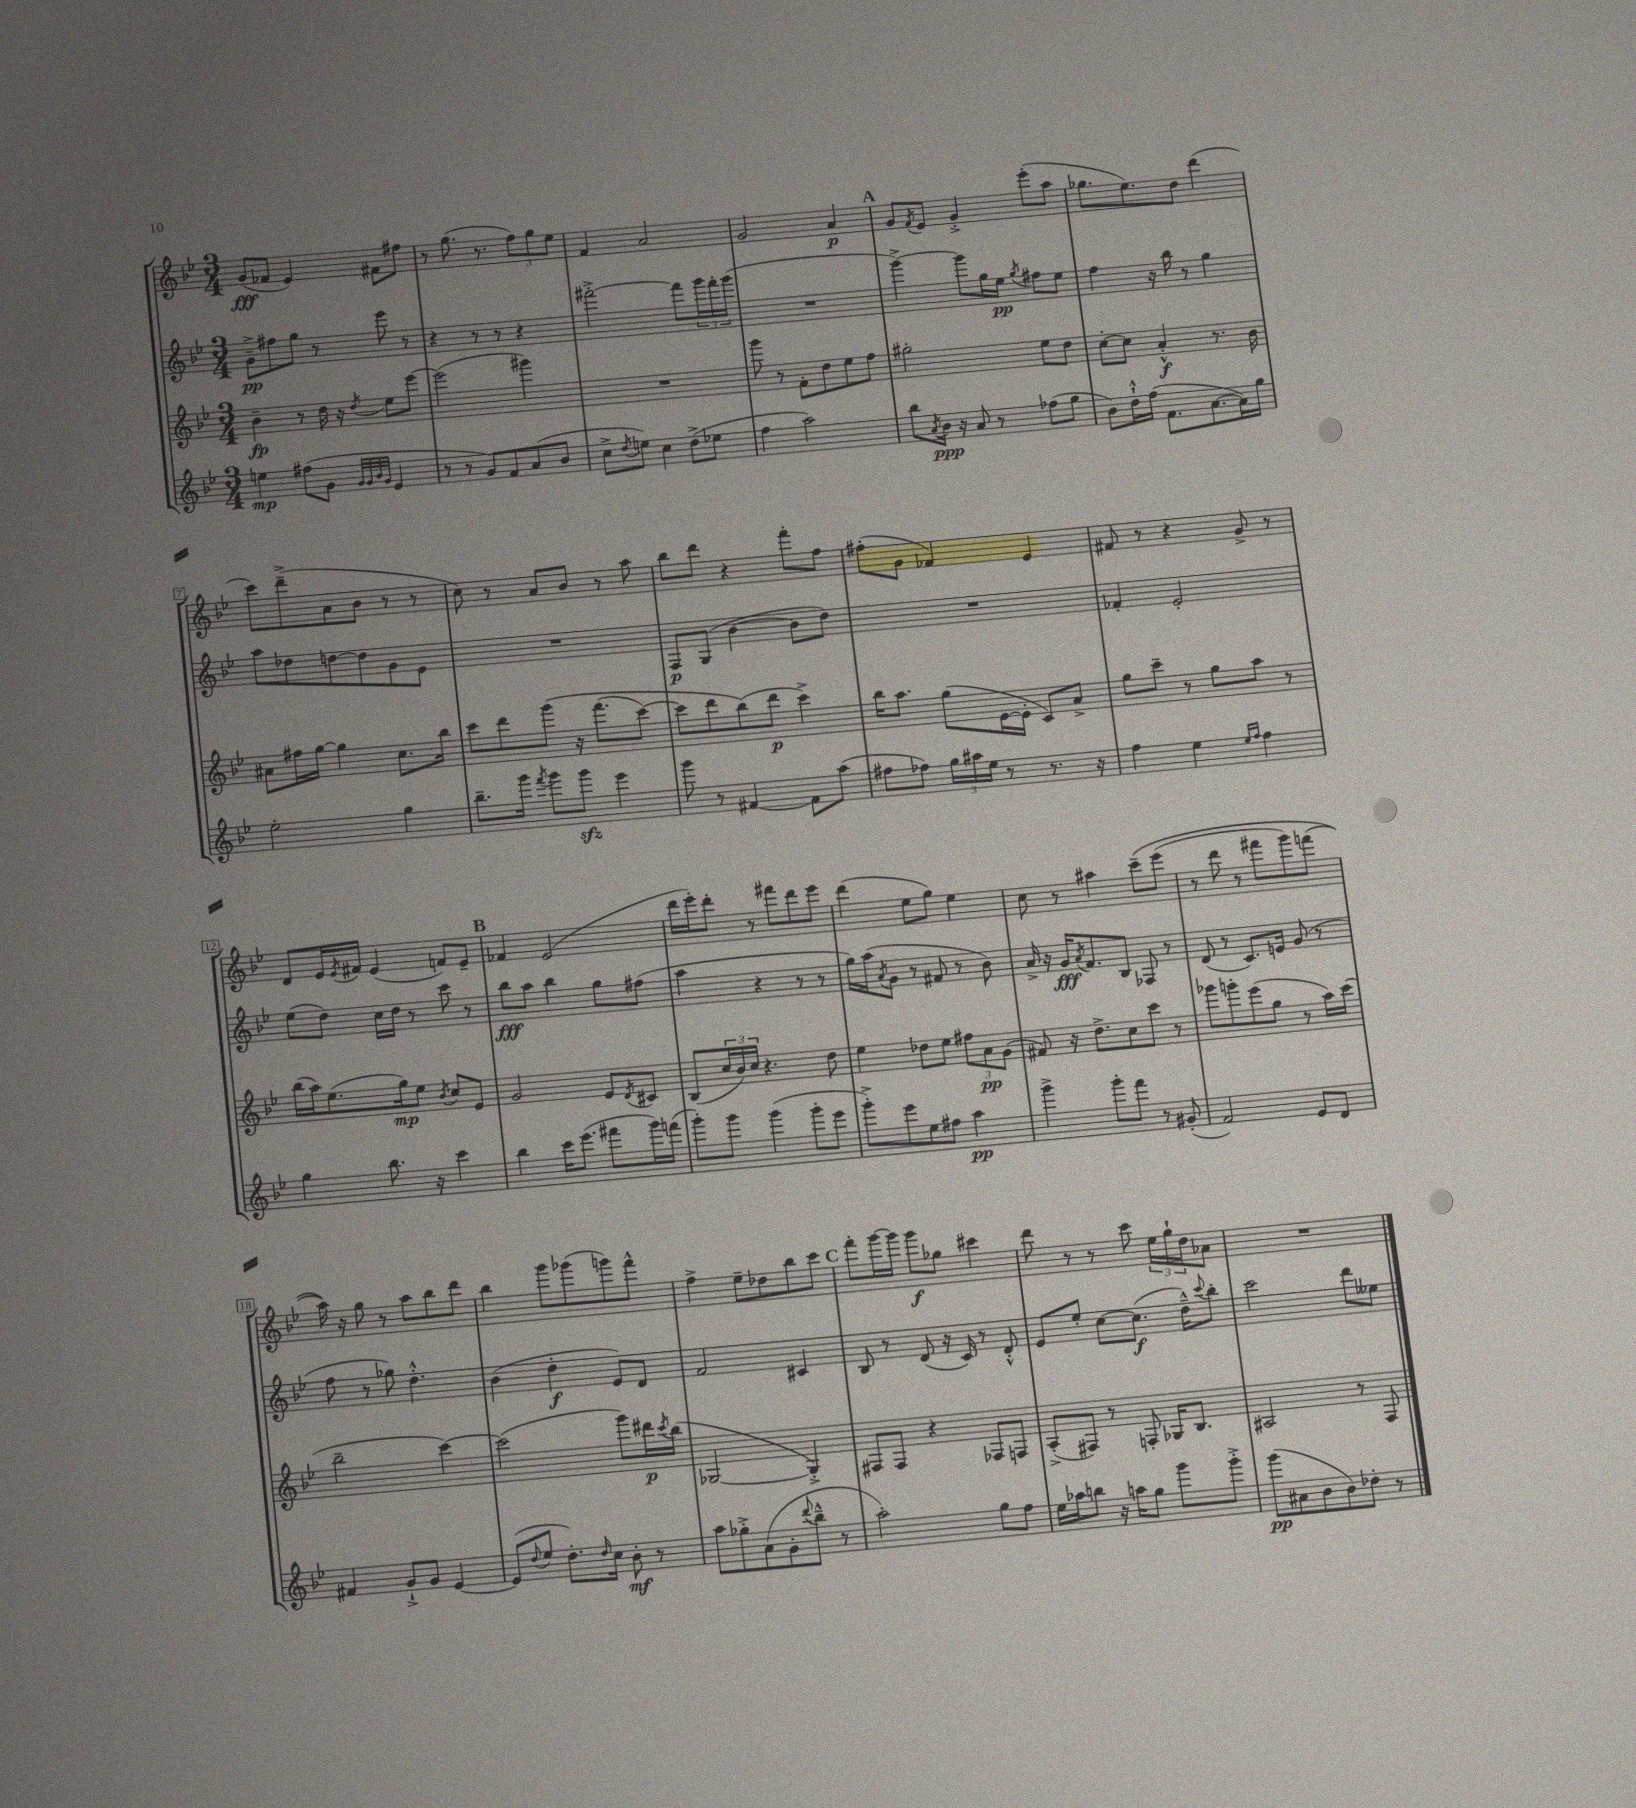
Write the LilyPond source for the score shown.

<<
\new StaffGroup <<
\new Staff = "s0" {
    \clef treble \key bes \major \numericTimeSignature \time 3/4
    g'8\fff( fes'8 ees'4) fis'8 fis''8 |
    r8 g''8.( r8. \tuplet 3/2 { f''8) g''8 ees''8 } |
    f'4 a'2 |
    g'2 a'4\p |
    \mark \markup { \bold "A" } g'8 \acciaccatura { f'8 } ees'8 g'4-.-> ees'''8-.( a''8 |
    ges''8. ees''8.) d''8 d'''4( |
    c'''8) d'''8--->( a'8 bes'8 r8 r8 |
    c''8) r8 a'8 bes'8 r8 a''8 |
    bes''8 d'''8 r4 f'''8-. f''8 |
    fis''8-.( g'8 fes'4) ees'4 |
    fis'8 r8 r4 g'8-> r8 |
    d'8 ees'16 \acciaccatura { ees'8 } fis'16 ees'4( f'8) ees'8-- |
    \mark \markup { \bold "B" } fes'4 ees'2( |
    d'''16 ees'''16-.) d'''8-. r8 fis'''8 d'''8 ees'''8 |
    d'''4( ees''8 g''8) ees''4 |
    c''8 r8 ais''4 c'''8--\( ees'''8( |
    r8 d'''8 r8 fis'''8 g'''8) f'''8( |
    a''16)\) r16 g''8 r8 a''8 bes''8 d'''8 |
    bes''4 g'''8 ges'''8( g'''8) f'''8-^ |
    f''4-> ees''8-- des''8 bes''8 c'''8 |
    \mark \markup { \bold "C" } f'''8-. g'''16~ g'''16 g'''8\f ges''8 cis'''4 |
    d'''8 r8 r8 c'''8 \tuplet 3/2 { ees''16 g''16-! d''16 } aes'8 |
    R2. \bar "|." |
}
\new Staff = "s1" {
    \clef treble \key bes \major \numericTimeSignature \time 3/4
    g'8--->\pp fis''8 g''8 r8 ees'''8 r8 |
    r4 r8 r8 r4 |
    fis'''2~-.-> fis'''8 \tuplet 3/2 { g'''16 fis'''16-. g'''16( } |
    R2. |
    \mark \markup { \bold "A" } g'''4~->) g'''8 g''16 ees''16\pp \acciaccatura { g''8 } fis''8 ees''8 |
    f''4 r16 bes''16 r8 g''4 |
    a''8 des''8 d''8~ d''8 g'8 ees'8 |
    R2. |
    f8\p g8( bes'4~ bes'8 d''8) |
    R2. |
    fes'4-. ees'2-. |
    ees''8( d''8) c''16 d''16 r8 c'''8 r8 |
    \mark \markup { \bold "B" } bes''8\fff a''8 bes''4 g''8 fis''8( |
    a''4 r4 r8 r8 |
    g''16) a''16( \acciaccatura { a'8 } g'8 r8 fis'8 r8 bes'8) |
    a'16-> r16 g'16\fff \acciaccatura { a'8 } f'8. bes8 fes8 r8 |
    d'8( r8 c'8.) e'16 g'8( r8 |
    f''8 r8 ges''8) d''4.-.-^ |
    bes'4( d''4-.\f ees'8) d'8 |
    f'2 cis'4 |
    \mark \markup { \bold "C" } bes8 r8 d'8( r16 c'16) r8 d'8-.-^ |
    ees'8 ees''8-. c''8~ c''8.\f( d''16---^) \appoggiatura { c'''8 } bes''8-. |
    c'''2 d'''8 eeses''8 \bar "|." |
}
\new Staff = "s2" {
    \clef treble \key bes \major \numericTimeSignature \time 3/4
    bes'4--\fp r8 d''16 r16 \acciaccatura { d''8 } ees''8 ees'''8~ |
    ees'''2( gis'''4) |
    R2. |
    g'''8 r8 f'8-. d''8 ees''8 f''8 |
    \mark \markup { \bold "A" } gis''2-. ees''8 d''8 |
    c''8~-. c''8 a'4-.-^\f r8. bes'16 |
    ais'8 fis''16 g''16~ g''4 c''8. bes''16 |
    c'''8 d'''8 g'''8\( r16 f'''8.( c'''8~) |
    c'''8 d'''8 bes''8(\) d'''8\p c'''4->) |
    bes''16 a''8. g''8( ees'16~ ees'16-. c'8) a'8-> |
    g''8 c'''8-- r8 g''8 a''8 r8 |
    bes''16( a''16) ees''8.( g''16\mp) ees''8 \acciaccatura { bes'8 } c''8 ees'8 |
    \mark \markup { \bold "B" } g'2 ees'8 \acciaccatura { d'8 } cis'8 |
    bes8( \tuplet 3/2 { c''16 bes'16) c''16 } r4. d''8 |
    ees''4 des''8 ees''8 \tuplet 3/2 { fis''8 a'8\pp g'8( } |
    fis'8) r16 d''8.-> c''8 c'''8 r8 |
    ges'''8 g'''8-. ees'''8( g''8 r8 a''16) c'''16( |
    bes''2-- c'''4~) |
    c'''2( g'''8) dis'''16\p \acciaccatura { c'''8 } bes''16( |
    ges2~ ges4-.->) |
    \mark \markup { \bold "C" } fis8 fis8 r4 fes8 f8 |
    a8-.->( fis8) r8 f8-. ges16 bes8. |
    ais2 r8 f8 \bar "|." |
}
\new Staff = "s3" {
    \clef treble \key bes \major \numericTimeSignature \time 3/4
    e''4\mp fis''8( g'8 \grace { g'32 g'32 bes'32 g'32 } ees'4 |
    r8 r8 g'8) f'8 a'8( bes'8 |
    c''8-> \acciaccatura { d''8 } e''8) c''4 d''8->( ees''8 |
    f''4 a''2) |
    \mark \markup { \bold "A" } bes''8 \acciaccatura { a'8 } bes'16\ppp r16 a'8 r8 fes''8( g''8 |
    bes'8) d''16-!-^ f''16( f'8. a'8.~ a'16) g''16 |
    ees''2-. g''4 |
    bes''8.-- g'''16 \acciaccatura { f'''8 } g'''8 g'''8\sfz ees'''4 |
    g'''8 r8 fis'4~ fis'8 a''8( |
    fis''8 fes''8) \tuplet 3/2 { g''16 ais''16 ees''16 } r8 r8. r16 |
    f''4 ees''4 \grace { ees''16 f''16 } f''4 |
    g''4 bes''8. r16 c'''4 |
    \mark \markup { \bold "B" } bes''4 c'''16 ees'''8.( fis'''8 g'''16) f'''16( |
    g'''8-.) g'''8 g'''4( g'''8-. ees'''8 |
    g'''8-.->) ees'''8 ees''8 fis''8 a''4\pp |
    g'''4-> g'''8-. f'''8 r8 gis'8-.( |
    f'2) ees'8 d'8 |
    fis'4 g'8-!-> g'8 ees'4~ |
    ees'8( \appoggiatura { d''8 } ees''8 d''8.-.) \grace { d''16 } c''16 bes'8-.\mf r8 |
    a''8 ges''8-.-> a'8( g'8-. \appoggiatura { d'''8 } bes''8---^ r8 |
    \mark \markup { \bold "C" } a''2-.) g''8 f''8 |
    ees''16 aes''16 b''8 r16 a''16 g''8 g'''8 g'''8-.-> |
    g'''8\pp( ais'8 bes'8 bes'8) des''8-. r8 \bar "|." |
}
>>
>>
\layout { \context { \Score \override BarNumber.stencil = #(make-stencil-boxer 0.1 0.3 ly:text-interface::print) } }
